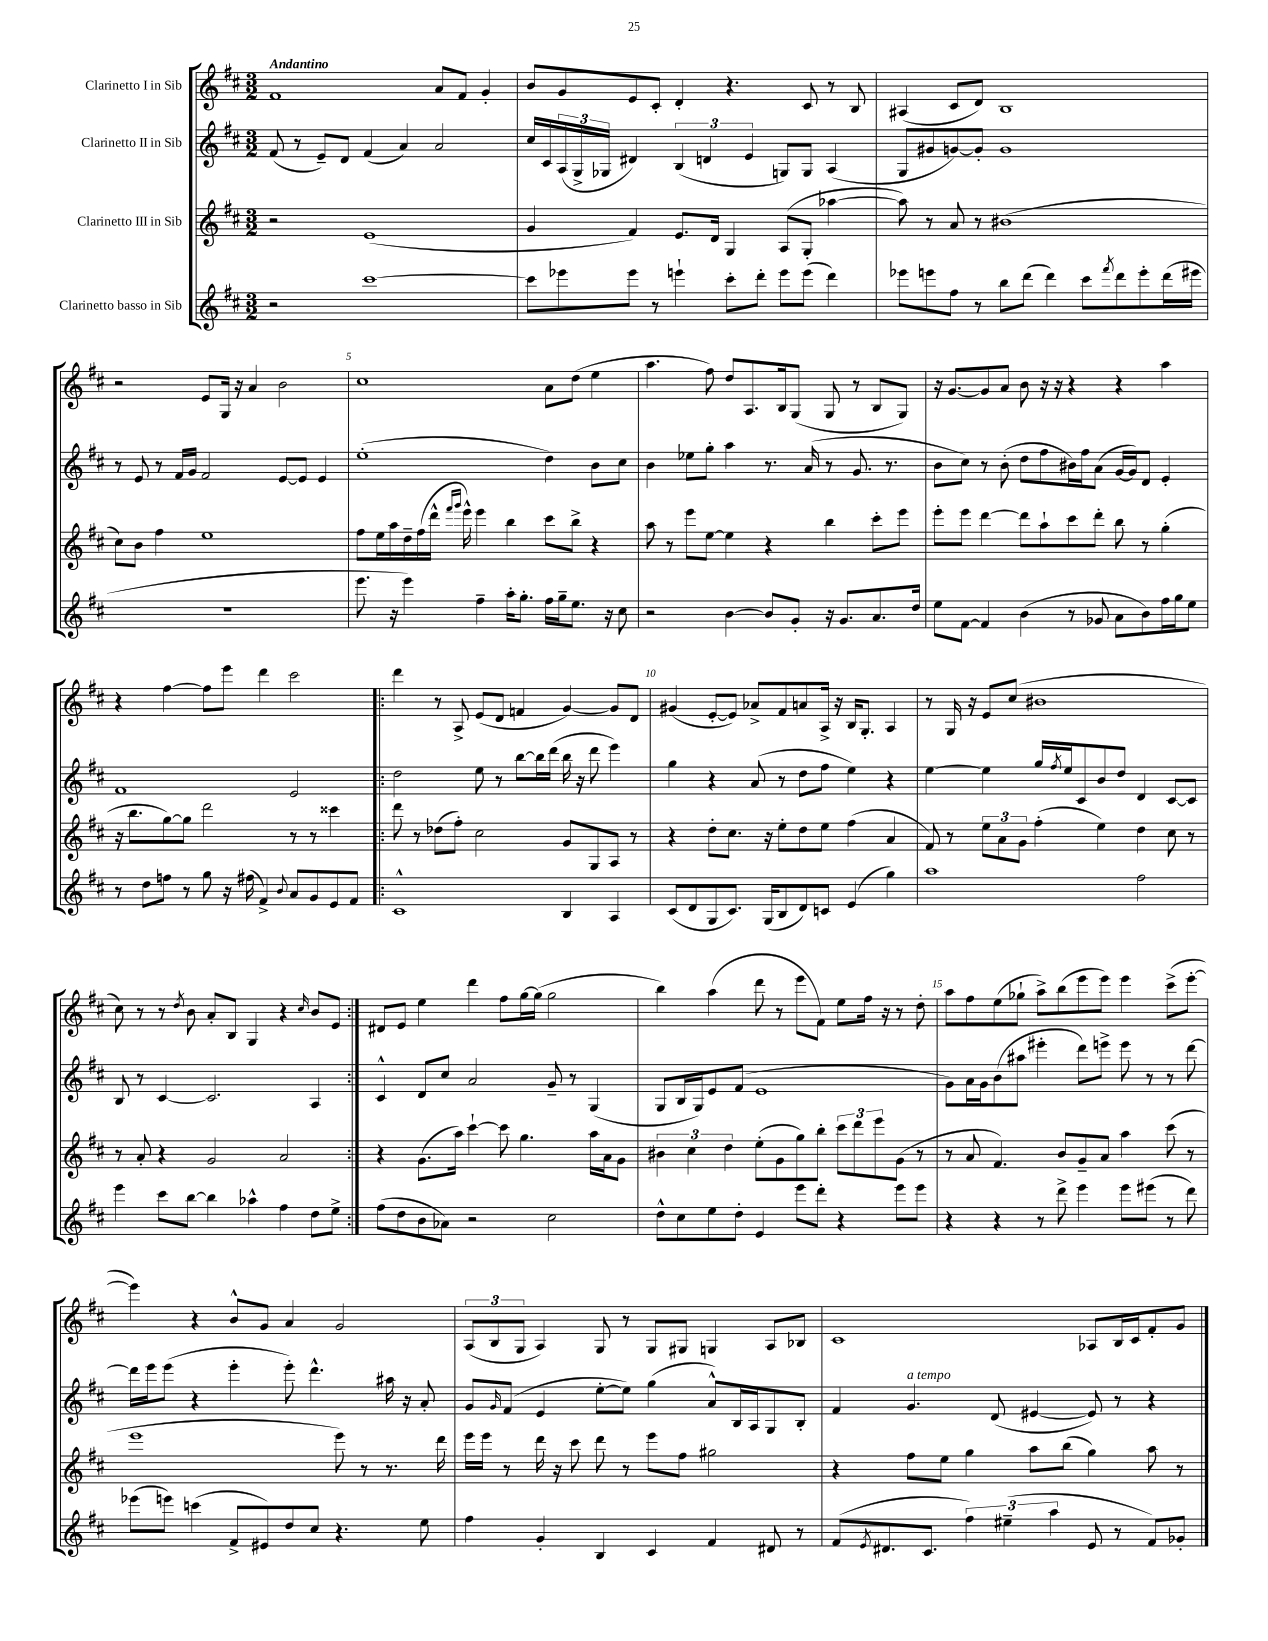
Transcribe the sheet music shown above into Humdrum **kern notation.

**kern	**kern	**kern	**kern
*staff4	*staff3	*staff2	*staff1
*clefG2	*clefG2	*clefG2	*clefG2
*k[f#c#]	*k[f#c#]	*k[f#c#]	*k[f#c#]
*M3/2	*M3/2	*M3/2	*M3/2
2r	2r	(8f#	1f#
.	.	8r	.
.	.	8e~)	.
.	.	8d	.
[1ccc#	(1e	(4f#	.
.	.	4a)	.
.	.	2a	8a
.	.	.	8f#
.	.	.	4g'
=	=	=	=
8ccc#]	4g	16cc#	8b
.	.	16c#	.
8eee-	.	(24A	8g
.	.	24G^	.
.	.	24G-	.
8eee-	4f#)	4d#)	8e
8r	.	.	8c#'
4eee`	8.e	(6B	4d'
.	.	6d	.
.	16d	.	.
8ccc#'	4G	.	4.r
.	.	6e	.
8ddd'	.	.	.
8eee	(8A	8G)	.
(8eee	8G'	8G	8c#
4ddd)	[4aa-	(4A	8r
.	.	.	8B
=	=	=	=
8eee-	8aa-])	8G	(4A#
8eee	8r	8g#	.
8ff#	8a	[8g)	8c#
8r	8r	8g']	8d)
8bb	(1b#	1g	1B
(8ddd	.	.	.
4ddd)	.	.	.
8ccc#	.	.	.
8qfff#	.	.	.
8ddd	.	.	.
8eee'	.	.	.
(16ddd	.	.	.
16eee#	.	.	.
=	=	=	=
1.r	8cc#)	8r	2r
.	8b	8e	.
.	4ff#	8r	.
.	.	16f#	.
.	.	16g	.
.	1ee	2f#	8e
.	.	.	16G
.	.	.	16r
.	.	.	4a
.	.	[8e	2b
.	.	8e]	.
.	.	4e	.
=	=	=	=
8.eee	8ff#	(1ee'	1cc#
.	16ee	.	.
16r	16aa	.	.
4eee)	16dd~	.	.
.	(16ff#	.	.
.	16ddd^^	.	.
.	16qqfff#	.	.
.	16qqggg	.	.
.	16eee^^)	.	.
4ff#~	4eee	.	.
16aa'	4bb	.	.
8.gg'	.	.	.
16ff#	8ccc#	4dd)	8a
16gg~	.	.	.
8.ee	8bb^	.	(8dd
.	4r	8b	4ee
16r	.	.	.
8cc#	.	8cc#	.
=	=	=	=
2r	8aa	4b	4.aa
.	8r	.	.
.	8eee	8ee-	.
.	[8ee	8gg'	8ff#)
[4b	4ee]	4aa	8dd
.	.	.	8.A
8b]	4r	8.r	.
.	.	.	16B
8g'	.	.	(8G
.	.	(16a	.
16r	4bb	8r	8G
8.g	.	.	.
.	.	8.g	8r
8.a	8ccc#'	.	8B
.	.	8.r	.
.	8eee	.	8G)
16dd	.	.	.
=	=	=	=
8ee	8eee'	8b	16r
.	.	.	[8.g
[8f#	8eee	8cc#)	.
4f#]	[4ddd	8r	8g]
.	.	(8b'	8a
(4b	8ddd]	8dd	8b
.	8aa`	8ff#	16r
.	.	.	16r
8r	8ccc#	16b#)	4r
.	.	16ff#	.
8g-	8ddd'	(8a	.
8a	8bb	[16g	4r
.	.	16g])	.
8b)	8r	8d	.
16ff#	(4gg'	4e'	4aa
16gg	.	.	.
8ee	.	.	.
=	=	=	=
8r	16r	1f#	4r
.	8.bb	.	.
8dd	.	.	.
8ff	[8gg)	.	[4ff#
8r	8gg]	.	.
8gg	2ddd	.	8ff#]
16r	.	.	8eee
(16ff#	.	.	.
4f#^)	.	.	4ddd
8qqb	.	.	.
8a	8r	2e	2ccc#
8g	8r	.	.
8e	4ccc##	.	.
8f#	.	.	.
=!|:	=!|:	=!|:	=!|:
1c#^^	8ddd	2dd	4ddd
.	8r	.	.
.	(8dd-	.	8r
.	8ff#')	.	8A^
.	2cc#	8ee	(8e
.	.	8r	8d
.	.	[8bb	4f
.	.	16bb]	.
.	.	(16ddd	.
4B	8g	16bb	[4g)
.	.	16r	.
.	8G	8ddd	.
4A	8A	4eee)	8g]
.	8r	.	8d
=	=	=	=
(8c#	4r	4gg	(4g#
8d	.	.	.
8G	8dd'	4r	[8e'
8.c#)	8.cc#	.	8e])
.	.	(8a	8a-^
(16G	16r	.	.
8B	8ee'	8r	8f#
8d)	8dd	8dd	8a
8c	8ee	8ff#	16A^
.	.	.	16r
(4e	(4ff#	4ee)	16B
.	.	.	8.G'
4gg)	4a	4r	4A
=	=	=	=
1aa	8f#)	[4ee	8r
.	8r	.	16G
.	.	.	16r
.	12ee	4ee]	8e
.	12a	.	.
.	.	.	(8cc#
.	12g	.	.
.	(4ff#'	16gg	1b#
.	.	8qff#	.
.	.	16ee	.
.	.	8c#	.
.	4ee)	8b	.
.	.	8dd	.
2ff#	4dd	4d	.
.	8cc#	[8c#	.
.	8r	8c#]	.
=	=	=	=
4eee	8r	8B	8cc#)
.	8a'	8r	8r
8ccc#	4r	[4c#	8r
.	.	.	8qdd
[8bb	.	.	8b
4bb]	2g	2.c#]	8a'
.	.	.	8B
4aa-^^	.	.	4G
4ff#	2a	.	4r
.	.	.	16qqcc#
8dd	.	4A	8b
8ee^	.	.	8e
=:|!	=:|!	=:|!	=:|!
(8ff#	4r	4c#^^	8d#
8dd	.	.	8e
8b	(8.g	8d	4ee
8a-)	.	8cc#	.
.	16aa)	.	.
2r	[4ccc#`	2a	4ddd
.	8ccc#]	.	8ff#
.	4.gg	.	[16gg
.	.	.	(16gg]
2cc#	.	8g~	2gg
.	.	8r	.
.	16aa	(4G	.
.	16a	.	.
.	8g	.	.
=	=	=	=
8dd^^	6b#	8G	4bb)
8cc#	.	16B	.
.	6cc#	.	.
.	.	16G)	.
8ee	.	8e	(4aa
.	6dd	.	.
8dd'	.	(8f#	.
4e	(8ee'	1e	8ddd
.	8g	.	8r
8eee	8gg)	.	8eee
8ddd'	8bb'	.	8f#)
4r	12ccc#	.	8ee
.	12ddd	.	.
.	.	.	16ff#
.	12eee	.	.
.	.	.	16r
8eee	(8g	.	8r
8eee	8r	.	8dd'
=	=	=	=
4r	8r	8g)	8aa
.	8a	16a	8ff#
.	.	16g	.
4r	4.f#)	(8b	(8ee
.	.	8aa#	8gg-`
8r	.	4eee#'	8aa^)
8ddd^	8b	.	(8bb
4eee	8g~	8ddd)	8eee
.	8a	8eee^	8eee)
8eee	4aa	8eee	4eee
(8eee#	.	8r	.
8r	(8ccc#	8r	(8ccc#^
8ddd)	8r	[8ddd	[8eee'
=	=	=	=
(8eee-	1eee	16ddd]	4eee])
.	.	16eee	.
8eee)	.	(8eee	.
(4ccc	.	4r	4r
8f#^	.	4eee'	8b^^
8e#)	.	.	8g
8dd	.	8eee')	4a
8cc#	.	4.ddd^^	.
4.r	8eee)	.	2g
.	8r	.	.
.	8.r	16aa#	.
.	.	16r	.
8ee	.	8a'	.
.	16ddd	.	.
=	=	=	=
4ff#	16eee	8g	(12A
.	16eee	.	.
.	.	.	12B
.	.	16qqg	.
.	8r	(8f#	.
.	.	.	12G
4g'	16ddd	4e	4A)
.	16r	.	.
.	8ccc#	.	.
4B	8ddd	[8ee'	8G
.	8r	8ee])	8r
4c#	8eee	(4gg	8G
.	8ff#	.	8G#
4f#	2gg#	8a^^)	4G
.	.	16B	.
.	.	16A	.
8d#	.	8G	8A
8r	.	8B'	8B-
=	=	=	=
(8f#	4r	4f#	1c#
8qe	.	.	.
8.d#	.	.	.
.	8ff#	4.g	.
8.c#	.	.	.
.	8ee	.	.
6ff#)	4gg	.	.
.	.	(8d	.
(6ee#~	.	.	.
.	8aa	[4e#	.
6aa	.	.	.
.	(8bb	.	.
8e	4gg)	8e#])	8A-
8r	.	8r	16B
.	.	.	16c#
8f#)	8aa	4r	8f#'
8g-'	8r	.	8g
==	==	==	==
*-	*-	*-	*-
